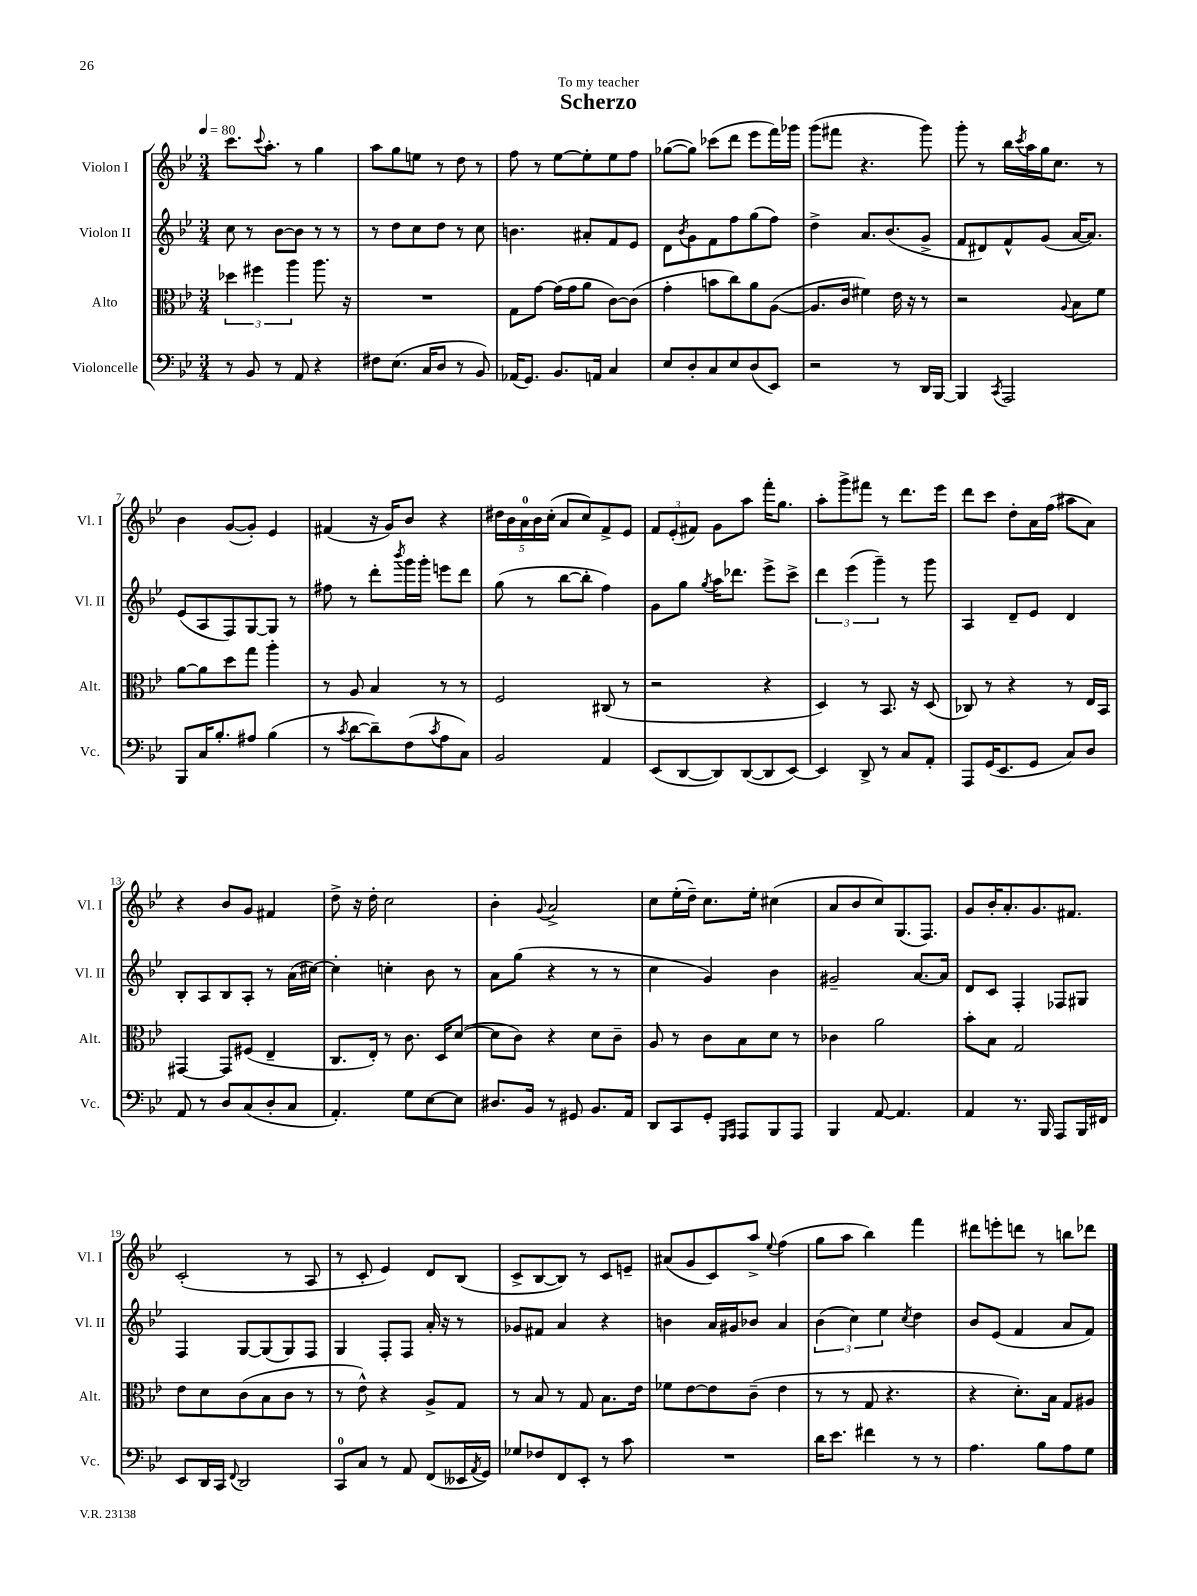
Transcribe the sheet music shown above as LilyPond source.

\header { title = "Scherzo" dedication = "To my teacher" }
<<
\new StaffGroup <<
\new Staff = "s0" \with { instrumentName = "Violon I" shortInstrumentName = "Vl. I" } {
    \clef treble \key bes \major \numericTimeSignature \time 3/4 \tempo 4 = 80
    c'''8. \appoggiatura { c'''8 } a''8.-. r8 g''4 |
    a''8 g''8 e''8 r8 d''8 r8 |
    f''8 r8 ees''8~ ees''8-. ees''8 f''8 |
    ges''8~( ges''8) ces'''8( d'''8 ees'''8 f'''16) ges'''16 |
    g'''8( fis'''8 r4. g'''8) |
    g'''8-. r8 bes''16 \acciaccatura { c'''8 } a''16 g''16 c''8. r8 |
    bes'4 g'8~( g'8-.) ees'4 |
    fis'4( r16 g'16) bes'8 r4 |
    \tuplet 5/4 { dis''16 bes'16 a'16-0 bes'16 c''16-.( } a'8 c''8) f'8-> ees'8 |
    \tuplet 3/2 { f'8 ees'8-.( fis'8) } g'8 a''8 f'''16-. g''8. |
    a''8-. g'''8-> fis'''8 r8 d'''8. ees'''16 |
    d'''8 c'''8 d''8-. a'16 f''16( ais''8 a'8) |
    r4 bes'8 g'8 fis'4 |
    d''8-> r16 d''16-. c''2 |
    bes'4-. \appoggiatura { g'8 } a'2-> |
    c''8 ees''16-.( d''16--) c''8. ees''16-. cis''4( |
    a'8 bes'8 c''8) g8.( f8.) |
    g'8 bes'16-. a'8.-. g'8. fis'8. |
    c'2-.( r8 a8 |
    r8 c'8-. ees'4) d'8 bes8( |
    c'8-> bes8~ bes8) r8 c'8 e'8-- |
    ais'8( g'8 c'8) a''8-> \appoggiatura { ees''8 } f''4( |
    g''8 a''8 bes''4) f'''4 |
    dis'''8 e'''8-. d'''8 r8 b''8 des'''8 \bar "|." |
}
\new Staff = "s1" \with { instrumentName = "Violon II" shortInstrumentName = "Vl. II" } {
    \clef treble \key bes \major \numericTimeSignature \time 3/4
    c''8 r8 bes'8~ bes'8 r8 r8 |
    r8 d''8 c''8 d''8 r8 c''8 |
    b'4. ais'8-. f'8 ees'8 |
    d'8 \acciaccatura { bes'8 } g'8 f'8 f''8 g''8( f''8) |
    d''4-> a'8. bes'8.( g'8-> |
    f'8 dis'8) f'8-^ g'8( a'16~ a'8.) |
    ees'8( a8 f8) g8~ g8 r8 |
    fis''8 r8 d'''8-. \acciaccatura { bes'''8 } g'''16 g'''16-. e'''8 d'''8 |
    g''8( r8 bes''8~ bes''8-. f''4) |
    g'8 g''8 \acciaccatura { g''8 } a''16 des'''8. ees'''8-> c'''8-> |
    \tuplet 3/2 { d'''4 ees'''4( g'''4--) } r8 g'''8 |
    a4 d'8-- ees'8 d'4 |
    bes8-. a8 bes8 a8-. r8 a'16( cis''16~) |
    cis''4-. c''4-. bes'8 r8 |
    a'8 g''8( r4 r8 r8 |
    c''4 g'4) bes'4 |
    gis'2-- a'8.~ a'16 |
    d'8 c'8 f4-. fes8 gis8 |
    f4 g8~ g8( g8) f8 |
    g4 f8-. f8 a'16-. r16 r8 |
    ges'8 fis'8 a'4 r4 |
    b'4 a'16 gis'16 bes'8 a'4 |
    \tuplet 3/2 { bes'4( c''4) ees''4 } \acciaccatura { c''8 } d''4 |
    bes'8 ees'8( f'4 a'8 f'8) \bar "|." |
}
\new Staff = "s2" \with { instrumentName = "Alto" shortInstrumentName = "Alt." } {
    \clef alto \key bes \major \numericTimeSignature \time 3/4
    \tuplet 3/2 { des''4 fis''4 a''4 } a''8. r16 |
    R2. |
    g8 g'8~ g'16( g'16 a'8 c'8~) c'8( |
    g'4-. b'8 c''8) a'8 a8~( |
    a8. c'16 fis'4) ees'16 r16 r8 |
    r2 \appoggiatura { a8 } bes8 f'8 |
    a'8~ a'8 d''8 g''8 a''4-. |
    r8 a8 bes4 r8 r8 |
    f2 cis8( r8 |
    r2 r4 |
    d4) r8 bes,8. r16 d8( |
    ces8) r8 r4 r8 ees16 bes,16 |
    gis,4~ gis,8 fis8( ees4-- |
    c8. ees16-.) r8 c'8. d16 d'8~( |
    d'8 c'8) r4 d'8 c'8-- |
    a8 r8 c'8 bes8 d'8 r8 |
    ces'4 a'2 |
    bes'8-. bes8 g2 |
    ees'8 d'8 c'8( bes8 c'8 r8 |
    r8 ees'8-^) r4 a8-> g8 |
    r8 bes8 r8 g8 bes8. ees'16 |
    fes'8 ees'8~ ees'8 c'8--( ees'4 |
    r8 r8 g8 r4. |
    r4 d'8.-.) bes16 g8 ais8 \bar "|." |
}
\new Staff = "s3" \with { instrumentName = "Violoncelle" shortInstrumentName = "Vc." } {
    \clef bass \key bes \major \numericTimeSignature \time 3/4
    r8 bes,8 r8 a,8 r4 |
    fis8 ees8.( c16 d8 r8 bes,8) |
    aes,16( g,8.) bes,8. a,16 c4 |
    ees8 d8-. c8 ees8 d8( ees,8) |
    r2 r8 d,16 bes,,16~ |
    bes,,4 \acciaccatura { c,8 } a,,2 |
    bes,,8 c16 bes8.-. ais8 bes4( |
    r8 \acciaccatura { c'8 } d'8~ d'8--) f8( \acciaccatura { c'8 } a8 c8) |
    bes,2 a,4 |
    ees,8( d,8~ d,8) d,8~( d,8 ees,8~) |
    ees,4 d,8-> r8 c8 a,8-. |
    a,,8 g,16( ees,8. g,8 c8) d8 |
    a,8 r8 d8 c8( d8-. c8 |
    a,4.-.) g8 ees8~ ees8 |
    dis8. bes,16 r8 gis,8 bes,8. a,16 |
    d,8 c,8 g,8-. \grace { g,,16 a,,16 } a,,8 bes,,8 a,,8 |
    bes,,4 a,8~ a,4. |
    a,4 r8. bes,,16 a,,8 bes,,16 fis,16 |
    ees,8 d,16 c,16 \appoggiatura { f,8 } d,2 |
    c,8-0 c8 r8 a,8 f,8( eeses,16 \acciaccatura { a,8 } g,16) |
    ges8 fes8 f,8 ees,8-. r8 c'8 |
    R2. |
    d'16 ees'8. fis'4 r8 r8 |
    a4. bes8 a8 g8 \bar "|." |
}
>>
>>
